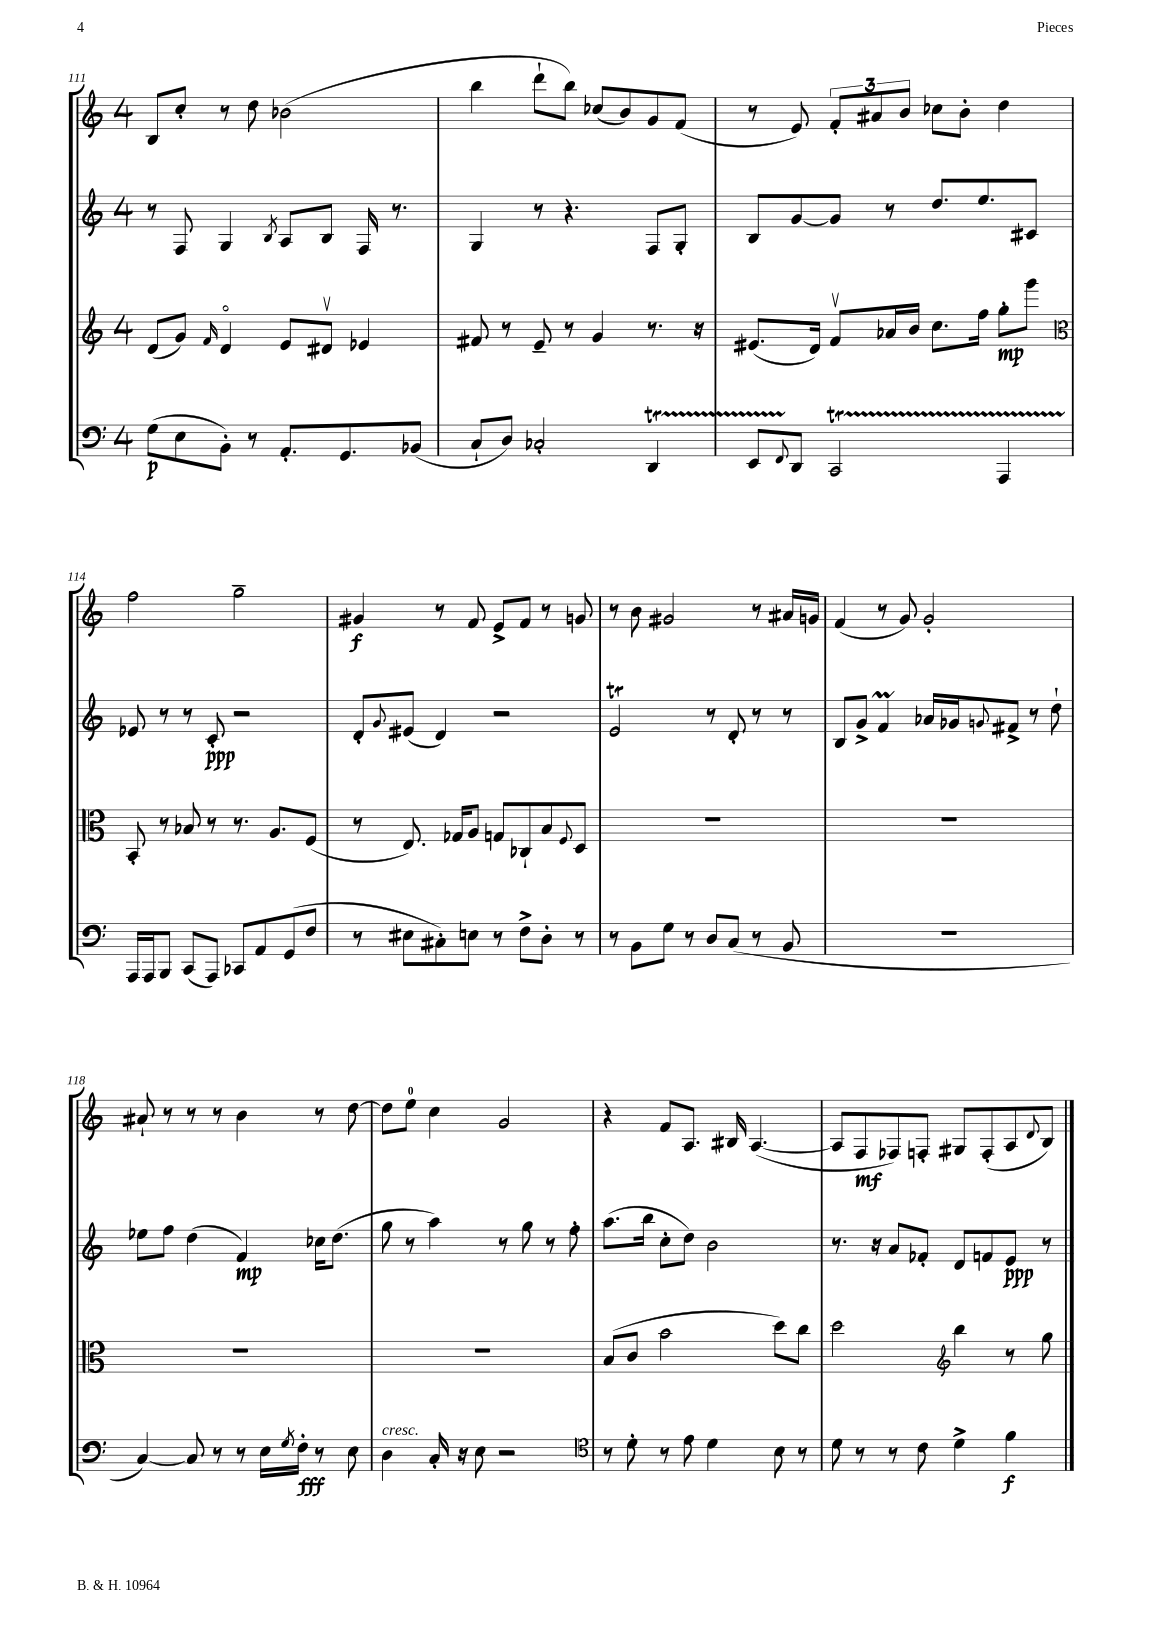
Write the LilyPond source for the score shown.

<<
\new StaffGroup <<
\new Staff = "s0" {
    \clef treble \key c \major \once \override Staff.TimeSignature.style = #'single-digit \time 4/4
    b8 c''8-. r8 d''8 bes'2( |
    b''4 d'''8-! b''8) ces''8( b'8) g'8 f'8( |
    r8 e'8) \tuplet 3/2 { f'8-. ais'8 b'8 } ces''8 b'8-. d''4 |
    f''2 g''2-- |
    gis'4\f r8 f'8 e'8-> f'8 r8 g'8 |
    r8 b'8 gis'2 r8 ais'16 g'16 |
    f'4( r8 g'8) g'2-. |
    ais'8-! r8 r8 r8 b'4 r8 d''8~ |
    d''8 e''8-0 c''4 g'2 |
    r4 f'8 a8. bis16 a4.~( |
    a8 f8\mf fes8) f8-. gis8 f8-.( a8 \appoggiatura { d'8 } b8) \bar "|." |
}
\new Staff = "s1" {
    \clef treble \key c \major \once \override Staff.TimeSignature.style = #'single-digit \time 4/4
    r8 f8 g4 \acciaccatura { b8 } a8 b8 f16 r8. |
    g4 r8 r4. f8 g8-. |
    b8 g'8~ g'8 r8 d''8. e''8. cis'8 |
    ees'8 r8 r8 c'8-.\ppp r2 |
    d'8-. \appoggiatura { g'8 } eis'8( d'4) r2 |
    e'2\trill r8 d'8-. r8 r8 |
    b8 g'8-> f'4\prall aes'16 ges'16 \appoggiatura { g'8 } fis'8-> r8 d''8-! |
    ees''8 f''8 d''4( f'4\mp) ces''16 d''8.( |
    g''8 r8 a''4) r8 g''8 r8 f''8-. |
    a''8.( b''16 c''8-. d''8) b'2 |
    r8. r16 a'8 fes'8-. d'8 f'8 e'8\ppp r8 \bar "|." |
}
\new Staff = "s2" {
    \clef treble \key c \major \once \override Staff.TimeSignature.style = #'single-digit \time 4/4
    d'8( g'8) \grace { f'16 } d'4\flageolet e'8 dis'8\upbow ees'4 |
    fis'8 r8 e'8-- r8 g'4 r8. r16 |
    eis'8.( d'16) f'8\upbow aes'16 b'16 c''8. f''16 g''8-.\mp g'''8 |
    \clef alto b,8-. r8 bes8 r8 r8. a8. f8( |
    r8 e8.) ges16 a8 g8 ces8-! b8 \appoggiatura { f8 } d8 |
    R1 |
    R1 |
    R1 |
    R1 |
    b8( c'8 b'2 d''8) c''8 |
    d''2 \clef treble b''4 r8 g''8 \bar "|." |
}
\new Staff = "s3" {
    \clef bass \key c \major \once \override Staff.TimeSignature.style = #'single-digit \time 4/4
    g8\p( e8 b,8-.) r8 a,8.-. g,8. bes,8( |
    c8-! d8) ces2-. d,4\startTrillSpan |
    e,8 \appoggiatura { f,8 } d,8\stopTrillSpan c,2\startTrillSpan a,,4 |
    a,,16\stopTrillSpan a,,16 b,,8 c,8( a,,8) ces,8 a,8 g,8( f8 |
    r8 eis8 cis8-.) e8 r8 f8-> d8-. r8 |
    r8 b,8 g8 r8 d8 c8( r8 b,8 |
    R1 |
    c4~) c8 r8 r8 e16 \acciaccatura { g8 } f16-.\fff r8 e8 |
    d4^\markup { \italic "cresc." } c16-. r16 e8 r2 |
    \clef tenor r8 d'8-. r8 e'8 d'4 b8 r8 |
    d'8 r8 r8 c'8 d'4-> f'4\f \bar "|." |
}
>>
>>
\layout { \context { \Score currentBarNumber = #111 } }
